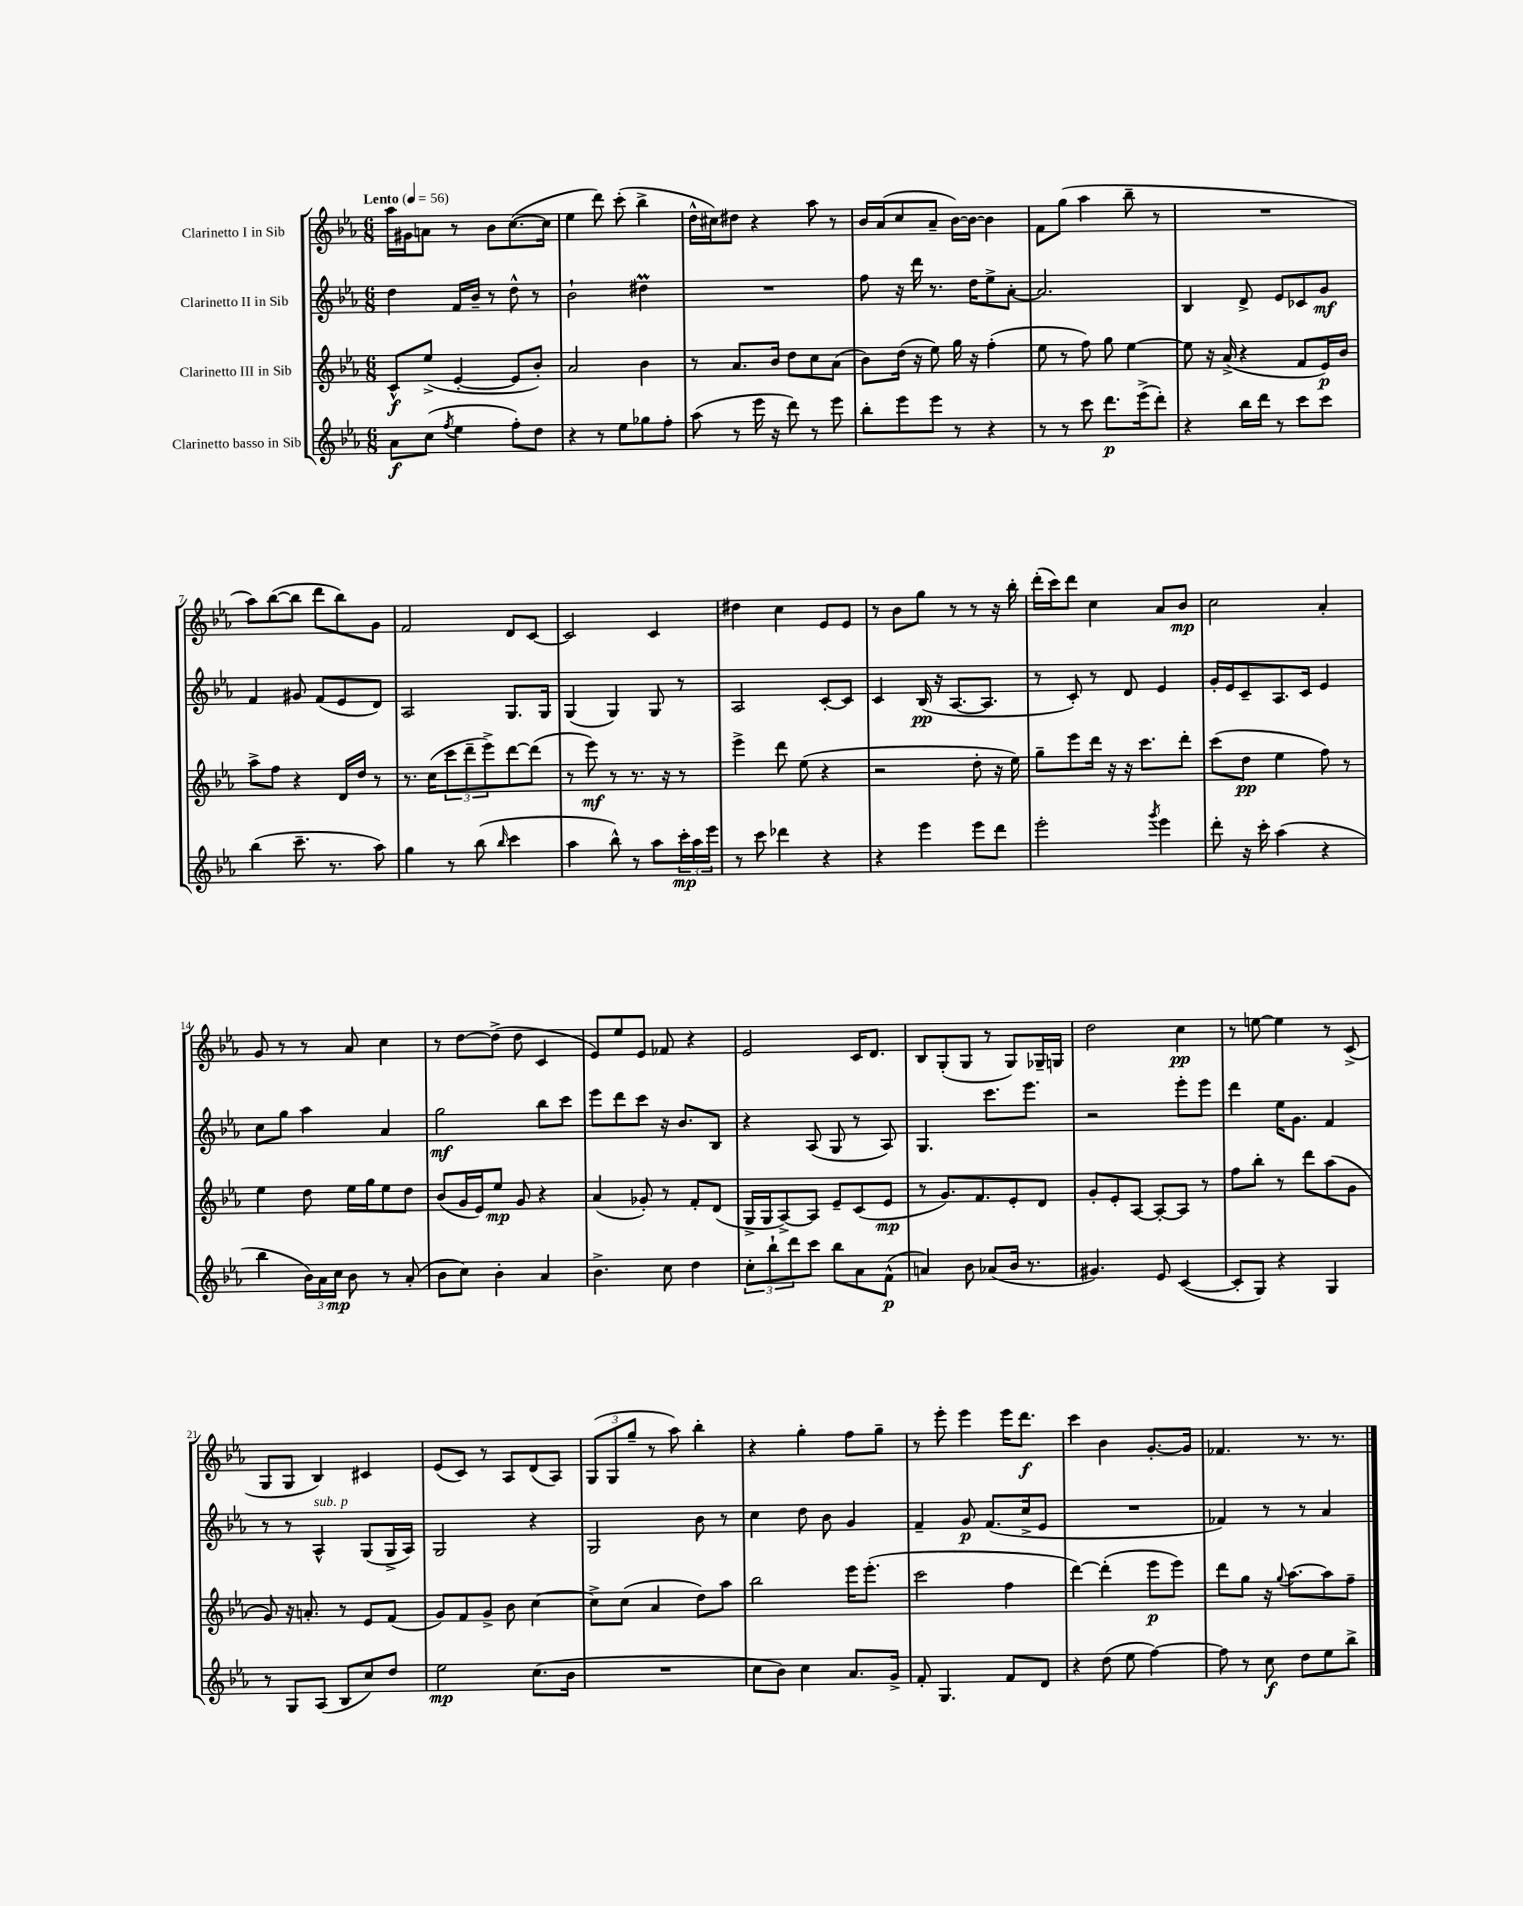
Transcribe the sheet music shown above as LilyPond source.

<<
\new StaffGroup <<
\new Staff = "s0" \with { instrumentName = "Clarinetto I in Sib" } {
    \clef treble \key ees \major \numericTimeSignature \time 6/8 \tempo "Lento" 4 = 56
    aes''16 gis'16 a'8 r8 bes'8 c''8.~( c''16 |
    ees''4 d'''8) c'''8-.( bes''4-> |
    d''16-^ cis''16) dis''8 r4 aes''8 r8 |
    bes'16 aes'16( c''8 aes'8-- bes'16~) bes'16~ bes'4 |
    f'8 g''8( aes''4 bes''8-- r8 |
    R2. |
    aes''8) bes''8~( bes''8 d'''8 bes''8) g'8 |
    f'2 d'8 c'8~ |
    c'2 c'4 |
    dis''4 c''4 ees'8 ees'8 |
    r8 bes'8 g''8 r8 r8 r16 bes''16-. |
    d'''16-.( c'''16) d'''8 c''4 aes'8 bes'8\mp |
    c''2 aes'4-. |
    g'8 r8 r8 aes'8 c''4 |
    r8 d''8~ d''8->( d''8 c'4 |
    ees'8) ees''8 ees'8 fes'8 r4 |
    ees'2 c'16 d'8. |
    bes8 g8-.( g8 r8 g8) ges16-- g16 |
    d''2 c''4\pp |
    r8 e''8~ e''4 r8 c'8->( |
    g8 g8 bes4) cis'4 |
    ees'8( c'8) r8 aes8 d'8( aes8) |
    \tuplet 3/2 { g8( g8 g''8-- } r8 aes''8) bes''4-. |
    r4 g''4-. f''8 g''8-- |
    r8 ees'''8-. ees'''4 ees'''16 d'''8.\f |
    c'''4 bes'4 g'8.~-. g'16 |
    fes'4. r8. r8. \bar "|." |
}
\new Staff = "s1" \with { instrumentName = "Clarinetto II in Sib" } {
    \clef treble \key ees \major \numericTimeSignature \time 6/8
    d''4 f'16 bes'16-- r8 d''8-^ r8 |
    bes'2-! dis''4\prall |
    R2. |
    f''8 r16 d'''16 r8. d''16 ees''8-> aes'8~-. |
    aes'2. |
    bes4 d'8-> ees'8 ces'8 g'8\mf |
    f'4 gis'8 f'8( ees'8 d'8) |
    aes2 g8. g16 |
    g4( g4) g8 r8 |
    aes2 c'8~-. c'8 |
    c'4 bes16\pp( r16 aes8.~ aes8. |
    r8 c'8-.) r8 d'8 ees'4 |
    g'16-. ees'16 c'8-- aes8. c'16 ees'4 |
    c''8 g''8 aes''4 aes'4 |
    g''2\mf bes''8 c'''8 |
    ees'''8 d'''8 c'''8 r16 bes'8. bes8 |
    r4 aes8( g8 r8 aes8) |
    g4. c'''8. ees'''8. |
    r2 ees'''8-. ees'''8 |
    d'''4 ees''16 g'8. f'4 |
    r8 r8 aes4-^^\markup { \italic "sub. p" } g8( g16-> aes16) |
    g2 r4 |
    g2 bes'8 r8 |
    c''4 d''8 bes'8 g'4 |
    f'4-- g'8\p f'8.( c''16-> ees'8 |
    R2. |
    fes'4) r8 r8 aes'4 \bar "|." |
}
\new Staff = "s2" \with { instrumentName = "Clarinetto III in Sib" } {
    \clef treble \key ees \major \numericTimeSignature \time 6/8
    c'8-^\f ees''8->( ees'4~-. ees'8 bes'8-.) |
    aes'2 bes'4 |
    r8 aes'8. bes'16 d''8 c''8 aes'8( |
    bes'8) d''16( r16 ees''8) g''16 r16 f''4-.( |
    ees''8 r8 f''8) g''8 ees''4~ |
    ees''8 r16 aes'16->( r4 f'8 ees'16\p) bes'16 |
    aes''8-> f''8 r4 d'16 d''16 r8 |
    r8. c''16( \tuplet 3/2 { c'''8 d'''8-- ees'''8->) } d'''8~ d'''8( |
    r8 ees'''8\mf) r8 r8. r16 r8 |
    ees'''4-> d'''8 ees''8( r4 |
    r2 d''8-. r16 ees''16) |
    g''8-- ees'''8 d'''16 r16 r16 c'''8. d'''8-. |
    c'''8( d''8\pp ees''4 f''8) r8 |
    ees''4 d''8 ees''16 g''16 ees''8 d''8 |
    bes'8( g'16 ees'16) ees''8\mp g'8 r4 |
    aes'4( ges'8-.) r8 f'8-. d'8( |
    g16-> g16 aes8~->) aes8 ees'8-- c'8( ees'8\mp |
    r8 g'8.) f'8. ees'8-. d'8 |
    g'8-. ees'8-. aes8~ aes8~-. aes8 r8 |
    f''8 bes''8-. r8 d'''8 aes''8( g'8 |
    g'8) r16 a'8.-. r8 ees'8 f'8( |
    g'8) f'8 g'8-> bes'8 c''4~ |
    c''8-> c''8( aes'4 d''8) aes''8 |
    bes''2 ees'''16 ees'''8.-.( |
    c'''2 f''4 |
    d'''4~) d'''4-.( ees'''8\p ees'''8) |
    d'''8 g''8 r16 \appoggiatura { g''8 } aes''8.~ aes''8 f''8-- \bar "|." |
}
\new Staff = "s3" \with { instrumentName = "Clarinetto basso in Sib" } {
    \clef treble \key ees \major \numericTimeSignature \time 6/8
    aes'8\f c''8( \acciaccatura { f''8 } ees''4 f''8-.) d''8 |
    r4 r8 ees''8 ges''8 f''8-. |
    aes''8( r8 ees'''16 r16 d'''8) r8 ees'''8 |
    bes''8-. ees'''8 ees'''8 r8 r4 |
    r8 r8 c'''8 d'''8.\p ees'''16->( d'''8-.) |
    r4 bes''16 d'''16 r8 c'''8 c'''8 |
    bes''4( c'''8.-- r8. aes''8) |
    g''4 r8 bes''8( \grace { bes''16 } c'''4 |
    aes''4 bes''8-^) r8 aes''8 \tuplet 3/2 { c'''16-.\mp aes''16 ees'''16 } |
    r8 c'''8 des'''4 r4 |
    r4 ees'''4 ees'''8 d'''8 |
    ees'''2-. \acciaccatura { g'''8 } ees'''4 |
    d'''8-. r16 c'''16-. aes''4( r4 |
    bes''4 \tuplet 3/2 { bes'16) aes'16 c''16\mp } bes'8 r8 aes'8-.( |
    bes'8 c''8) bes'4-. aes'4 |
    bes'4.-> c''8 d''4 |
    \tuplet 3/2 { c''8-. bes''8-! d'''8 } c'''8 bes''8 aes'8 f'8-^\p( |
    a'4) bes'8 aes'8( bes'16 r8. |
    gis'4.) ees'8 c'4~( |
    c'8-. g8) r4 g4 |
    r8 g8 aes8( bes8 c''8) d''8 |
    ees''2\mp c''8.( bes'16 |
    R2. |
    c''8 bes'8) c''4 aes'8. g'16-> |
    f'8-. g4. f'8 d'8 |
    r4 d''8( ees''8 f''4~) |
    f''8 r8 c''8\f d''8 ees''8 bes''8-> \bar "|." |
}
>>
>>
